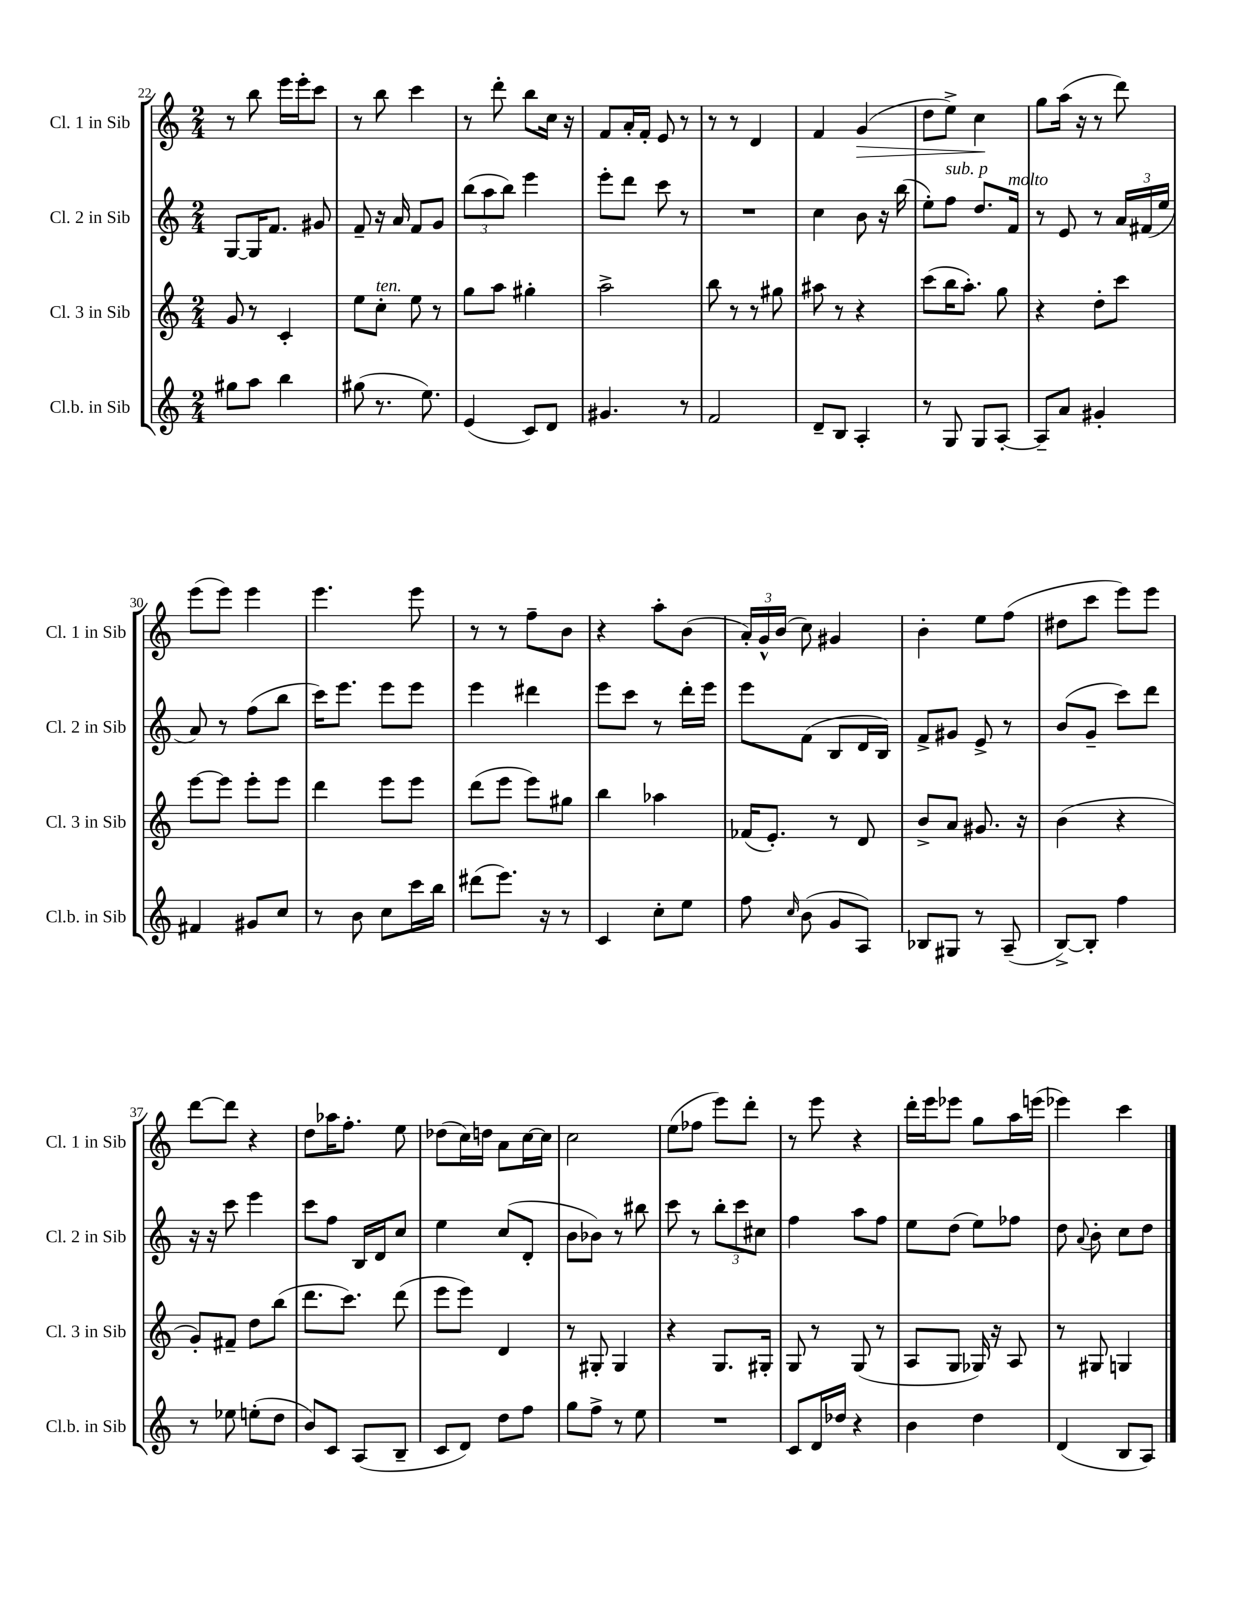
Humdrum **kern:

**kern	**kern	**kern	**kern	**dynam
*part4	*part3	*part2	*part1	*part1
*staff4	*staff3	*staff2	*staff1	*staff1
*I"Cl.b. in Sib	*I"Cl. 3 in Sib	*I"Cl. 2 in Sib	*I"Cl. 1 in Sib	*
*I'Cl.b. in Sib	*I'Cl. 3 in Sib	*I'Cl. 2 in Sib	*I'Cl. 1 in Sib	*
*clefG2	*clefG2	*clefG2	*clefG2	*
*k[]	*k[]	*k[]	*k[]	*
*M2/4	*M2/4	*M2/4	*M2/4	*
=22	=22	=22	=22	=22
8gg#X\L	8g/	[8G/L	8r	.
8aa\J	8r	16G/K]	8bb\	.
.	.	8.f/J	.	.
4bb\	4c'/	.	16eee\LL	.
.	.	.	16eee'\J	.
.	.	8g#X/	8ccc\J	.
=23	=23	=23	=23	=23
(8gg#X\	8ee\L	8f~/	8r	.
!	!LO:TX:a:i:t=ten.	!	!	!
8.r	8cc'\J	16r	8bb\	.
.	.	16a/	.	.
.	8ee\	8f/L	4ccc\	.
8.ee\)	.	.	.	.
.	8r	8g/J	.	.
=24	=24	=24	=24	=24
(4e/	8gg\L	(12bb\L	8r	.
.	.	12aa\	.	.
.	8aa\J	.	8ddd'\	.
.	.	12bb\J)	.	.
8c/L)	4gg#X'\	4eee\	8bb\L	.
8d/J	.	.	16cc\Jk	.
.	.	.	16r	.
=25	=25	=25	=25	=25
4.g#X/	2aa^\	8eee'\L	8f/L	.
.	.	8ddd\J	16a'/L	.
.	.	.	16f'/JJ	.
.	.	8ccc\	8e/	.
8r	.	8r	8r	.
=26	=26	=26	=26	=26
2f/	8bb\	2r	8r	.
.	8r	.	8r	.
.	8r	.	4d/	.
.	8gg#X\	.	.	.
=27	=27	=27	=27	=27
8d~/L	8aa#X\	4cc\	4f/	.
8B/J	8r	.	.	.
!	!	!	!	!LO:HP:b
4A'/	4r	8b\	(4g/	>
.	.	16r	.	.
.	.	(16bb\	.	.
=28	=28	=28	=28	=28
8r	(8ccc\L	8ee'\L)	8dd\L	.
!	!	!LO:TX:a:i:t=sub. p	!	!
8G/	16bb\K	8ff\J	8ee^\J)	.
.	8.aa'\J)	.	.	.
8G/L	.	8.dd/L	4cc\	.
[8A'/J	8gg\	.	.	.
!	!	!LO:TX:a:i:t=molto	!	!
.	.	16f/Jk	.	.
.	.	.	.	]
=29	=29	=29	=29	=29
8A~/L]	4r	8r	8gg\L	.
8a/J	.	8e/	(16aa\Jk	.
.	.	.	16r	.
4g#X'/	8dd'\L	8r	8r	.
.	8ccc\J	24a/LL	8ddd\)	.
.	.	(24f#X/	.	.
.	.	24ee/JJ	.	.
!!LO:LB:g=z
=30	=30	=30	=30	=30
4f#X/	[8eee\L	8a/)	(8eee\L	.
.	8eee\J]	8r	8eee\J)	.
8g#X/L	8eee'\L	(8ff\L	4eee\	.
8cc/J	8eee\J	8bb\J	.	.
=31	=31	=31	=31	=31
8r	4ddd\	16ccc\KL)	4.eee\	.
.	.	8.eee\J	.	.
8b\	.	.	.	.
8cc\L	8eee\L	8eee\L	.	.
16ccc\L	8eee\J	8eee\J	8eee\	.
16bb\JJ	.	.	.	.
=32	=32	=32	=32	=32
(8ddd#X\L	(8ddd\L	4eee\	8r	.
8.eee\J)	8eee\J	.	8r	.
.	8eee\L)	4ddd#X\	8ff~\L	.
16r	.	.	.	.
8r	8gg#X\J	.	8b\J	.
=33	=33	=33	=33	=33
4c/	4bb\	8eee\L	4r	.
.	.	8ccc\J	.	.
8cc'\L	4aa-X\	8r	8aa'\L	.
8ee\J	.	16ddd'\LL	(8b\J	.
.	.	16eee\JJ	.	.
=34	=34	=34	=34	=34
8ff\	(16f-X/KL	8eee\L	24a'/LL)	.
.	.	.	24g^^/	.
.	8.e'/J)	.	.	.
.	.	.	(24b/JJ	.
16qqcc/	.	.	.	.
(8b\	.	(8f\J	8cc\)	.
8g/L	8r	8B/L	4g#X/	.
8A/J)	8d/	16d/L	.	.
.	.	16B/JJ)	.	.
=35	=35	=35	=35	=35
8B-X/L	8b^/L	8f^/L	4b'\	.
8G#X/J	8a/J	8g#X/J	.	.
8r	8.g#X/	8e^/	8ee\L	.
(8A~/	.	8r	(8ff\J	.
.	16r	.	.	.
=36	=36	=36	=36	=36
[8B^/L)	(4b\	(8b/L	8dd#X\L	.
8B'/J]	.	8g~/J	8ccc\J	.
4ff\	4r	8ccc\L)	8eee\L)	.
.	.	8ddd\J	8eee\J	.
!!LO:LB:g=z
=37	=37	=37	=37	=37
8r	8g'/L)	16r	[8ddd\L	.
.	.	16r	.	.
8ee-X\	8f#X~/J	8ccc\	8ddd\J]	.
(8een'\L	8dd\L	4eee\	4r	.
8dd\J	(8bb\J	.	.	.
=38	=38	=38	=38	=38
8b/L)	8.ddd\L	8ccc\L	8dd\L	.
8c/J	.	8ff\J	16aa-X\K	.
.	8.ccc\J)	.	8.ff'\J	.
(8A/L	.	16B/LL	.	.
.	.	16d/J	.	.
8B~/J	(8ddd\	8cc/J	8ee\	.
=39	=39	=39	=39	=39
8c/L	8eee\L	4ee\	(8dd-X\L	.
8d/J)	8eee\J)	.	16cc\L)	.
.	.	.	16ddn\JJ	.
8dd\L	4d/	(8cc/L	8a\L	.
8ff\J	.	8d'/J	[16cc\L	.
.	.	.	16cc\JJ]	.
=40	=40	=40	=40	=40
8gg\L	8r	8b\L	2cc\	.
8ff^\J	8G#X'/	8b-X\J)	.	.
8r	4G#/	8r	.	.
8ee\	.	8bb#X\	.	.
=41	=41	=41	=41	=41
2r	4r	8ccc\	(8ee\L	.
.	.	8r	8ff-X\J	.
.	8.G/L	12bb'\L	8eee\L)	.
.	.	12ccc\	.	.
.	.	.	8ddd'\J	.
.	.	12cc#X\J	.	.
.	16G#X'/Jk	.	.	.
=42	=42	=42	=42	=42
8c/L	8G/	4ff\	8r	.
16d/L	8r	.	8eee\	.
16dd-X/JJ	.	.	.	.
4r	(8G/	8aa\L	4r	.
.	8r	8ff\J	.	.
=43	=43	=43	=43	=43
4b\	8A/L	8ee\L	16ddd'\LL	.
.	.	.	16eee\J	.
.	8G/J	(8dd\J	8eee-X\J	.
4dd\	16G-X/)	8ee\L)	8gg\L	.
.	16r	.	.	.
.	8A/	8ff-X\J	16aa\L	.
.	.	.	(16eeen\JJ	.
=44	=44	=44	=44	=44
(4d/	8r	8dd\	4eee-X\)	.
.	.	8qqa/	.	.
.	8G#X/	8b'\	.	.
8B/L	4Gn/	8cc\L	4ccc\	.
8A/J)	.	8dd\J	.	.
==	==	==	==	==
*-	*-	*-	*-	*-
